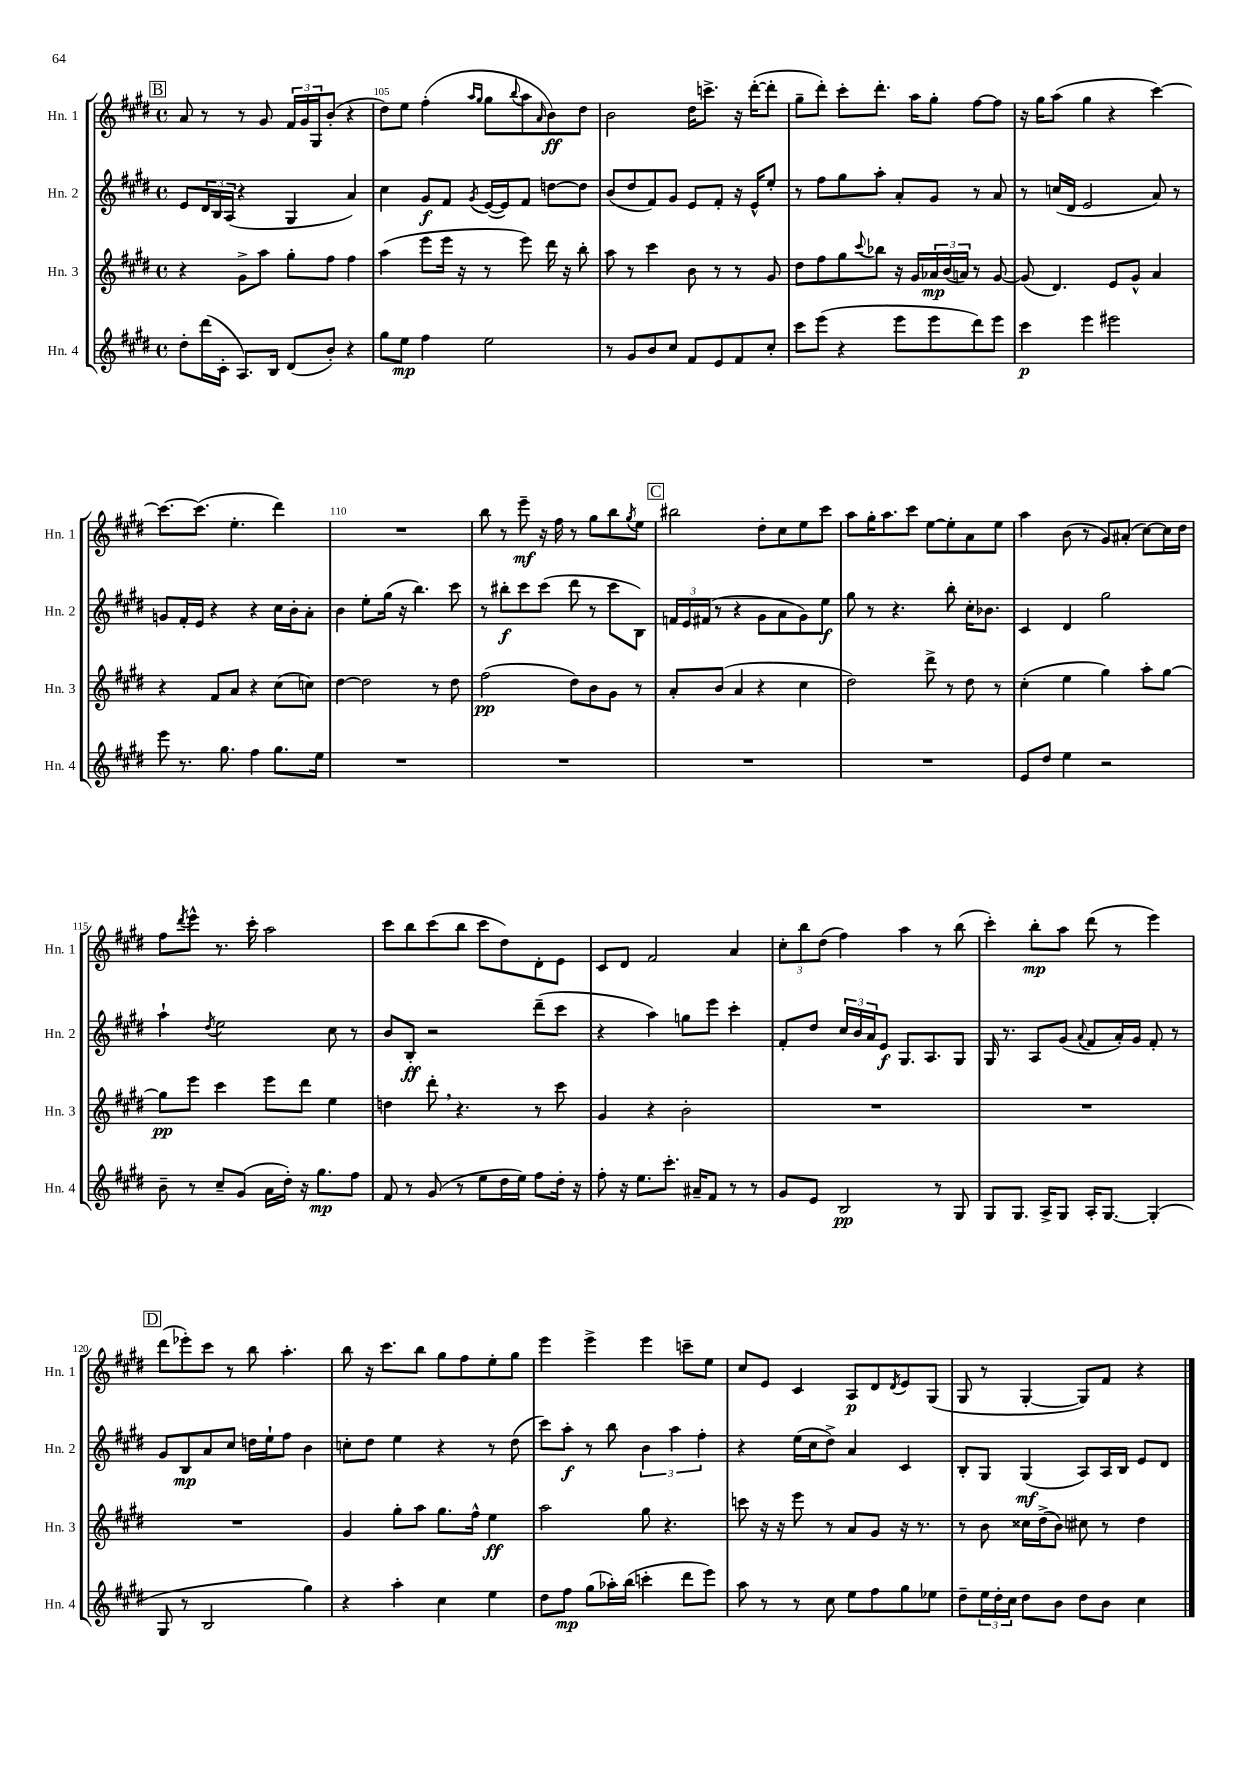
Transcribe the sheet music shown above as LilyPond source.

<<
\new StaffGroup <<
\new Staff = "s0" \with { instrumentName = "Hn. 1" shortInstrumentName = "Hn. 1" } {
    \clef treble \key e \major \defaultTimeSignature \time 4/4
    \mark \markup { \box "B" } a'8 r8 r8 gis'8 \tuplet 3/2 { fis'16 gis'16 gis16 } b'8-.( r4 |
    dis''8) e''8 fis''4-.( \grace { a''16 gis''16 } gis''8 \appoggiatura { b''8 } a''8 \grace { a'16 } b'8\ff) dis''8 |
    b'2 dis''16 c'''8.-> r16 dis'''16~-.( dis'''8-. |
    gis''8-- dis'''8-.) cis'''8-. dis'''8.-. a''16 gis''8-. fis''8~ fis''8 |
    r16 gis''16 a''8( gis''4 r4 cis'''4~) |
    cis'''8.~ cis'''8.( e''4.-. dis'''4) |
    R1 |
    b''8 r8 e'''8--\mf r16 fis''16 r8 gis''8 b''8 \acciaccatura { gis''8 } e''8 |
    \mark \markup { \box "C" } bis''2 dis''8-. cis''8 e''8 cis'''8 |
    a''8 gis''16-. a''8. cis'''8 e''8~ e''8-. a'8 e''8 |
    a''4 b'8( r8 gis'8) ais'8-.( cis''8~) cis''16 dis''16 |
    fis''8 \acciaccatura { dis'''8 } e'''8-^ r8. cis'''16-. a''2 |
    cis'''8 b''8 cis'''8( b''8 cis'''8 dis''8) dis'8-. e'8 |
    cis'8 dis'8 fis'2 a'4 |
    \tuplet 3/2 { cis''8-. b''8 dis''8( } fis''4) a''4 r8 b''8( |
    cis'''4-.) b''8-.\mp a''8 dis'''8( r8 e'''4) |
    \mark \markup { \box "D" } dis'''8( ees'''8-.) cis'''8 r8 b''8 a''4.-. |
    b''8 r16 cis'''8. b''8 gis''8 fis''8 e''8-. gis''8 |
    e'''4 e'''4-> e'''4 c'''8-- e''8 |
    cis''8 e'8 cis'4 a8\p dis'8 \acciaccatura { dis'8 } e'8 gis8( |
    gis8 r8 gis4~-. gis8) fis'8 r4 \bar "|." |
}
\new Staff = "s1" \with { instrumentName = "Hn. 2" shortInstrumentName = "Hn. 2" } {
    \clef treble \key e \major \defaultTimeSignature \time 4/4
    \mark \markup { \box "B" } e'8 \tuplet 3/2 { dis'16 b16 a16( } r4 gis4 a'4) |
    cis''4 gis'8\f fis'8 \acciaccatura { gis'8 } e'16~( e'16) fis'8 d''8~ d''8 |
    b'8( dis''8 fis'8) gis'8 e'8 fis'8-. r16 e'16-^ e''8-. |
    r8 fis''8 gis''8 a''8-. a'8-. gis'8 r8 a'8 |
    r8 c''16( dis'16 e'2 a'8) r8 |
    g'8 fis'16-. e'16 r4 r4 cis''16 b'16-. a'8-. |
    b'4 e''8-. gis''16( r16 b''4.) cis'''8 |
    r8 bis''8-.\f cis'''8 cis'''8( dis'''8 r8 cis'''8 b8) |
    \mark \markup { \box "C" } \tuplet 3/2 { f'16 e'16 fis'16( } r8 r4 gis'8 a'8 gis'8) e''8\f |
    gis''8 r8 r4. b''8-. cis''16-. bes'8. |
    cis'4 dis'4 gis''2 |
    a''4-! \acciaccatura { dis''8 } e''2 cis''8 r8 |
    b'8 b8-.\ff r2 dis'''8--( cis'''8 |
    r4 a''4) g''8 e'''8 cis'''4-. |
    fis'8-. dis''8 \tuplet 3/2 { cis''16 b'16 a'16 } e'8\f gis8. a8. gis8 |
    gis16 r8. a8 gis'8( \appoggiatura { a'8 } fis'8 a'16-.) gis'16 fis'8-. r8 |
    \mark \markup { \box "D" } gis'8 b8\mp a'8 cis''8 d''16 e''16-! fis''8 b'4 |
    c''8-. dis''8 e''4 r4 r8 dis''8( |
    cis'''8) a''8-.\f r8 b''8 \tuplet 3/2 { b'4 a''4 fis''4-. } |
    r4 e''16( cis''16 dis''8->) a'4 cis'4 |
    b8-. gis8 gis4\mf( a8) a16 b16 e'8 dis'8 \bar "|." |
}
\new Staff = "s2" \with { instrumentName = "Hn. 3" shortInstrumentName = "Hn. 3" } {
    \clef treble \key e \major \defaultTimeSignature \time 4/4
    \mark \markup { \box "B" } r4 gis'8-> a''8 gis''8-. fis''8 fis''4 |
    a''4( e'''8 e'''16 r16 r8 e'''8) dis'''16 r16 b''8-. |
    a''8 r8 cis'''4 b'8 r8 r8 gis'8 |
    dis''8 fis''8 gis''8 \appoggiatura { cis'''8 } bes''8 r16 gis'16 \tuplet 3/2 { aes'16\mp b'16( a'16) } r8 gis'8~ |
    gis'8( dis'4.) e'8 gis'8-^ a'4 |
    r4 fis'8 a'8 r4 cis''8( c''8) |
    dis''4~ dis''2 r8 dis''8 |
    fis''2\pp( dis''8) b'8 gis'8 r8 |
    \mark \markup { \box "C" } a'8-. b'8( a'4 r4 cis''4 |
    dis''2) dis'''8-> r8 dis''8 r8 |
    cis''4-.( e''4 gis''4) a''8-. gis''8~ |
    gis''8\pp e'''8 cis'''4 e'''8 dis'''8 e''4 |
    d''4 dis'''8-. \breathe r4. r8 cis'''8 |
    gis'4 r4 b'2-. |
    R1 |
    R1 |
    \mark \markup { \box "D" } R1 |
    gis'4 gis''8-. a''8 gis''8. fis''16-^ e''4\ff |
    a''2 gis''8 r4. |
    c'''8 r16 r16 e'''8 r8 a'8 gis'8 r16 r8. |
    r8 b'8 cisis''16 dis''16->( b'8) cis''8 r8 dis''4 \bar "|." |
}
\new Staff = "s3" \with { instrumentName = "Hn. 4" shortInstrumentName = "Hn. 4" } {
    \clef treble \key e \major \defaultTimeSignature \time 4/4
    \mark \markup { \box "B" } dis''8-. dis'''16( cis'16-. a8.) b16 dis'8( b'8-.) r4 |
    gis''8 e''8\mp fis''4 e''2 |
    r8 gis'8 b'8 cis''8 fis'8 e'8 fis'8 cis''8-. |
    cis'''8 e'''8( r4 e'''8 e'''8 dis'''8) e'''8 |
    cis'''4\p e'''4 eis'''2 |
    e'''8 r8. gis''8. fis''4 gis''8. e''16 |
    R1 |
    R1 |
    \mark \markup { \box "C" } R1 |
    R1 |
    e'8 dis''8 e''4 r2 |
    b'8-- r8 cis''8-- gis'8( a'16 dis''16-.) r16 gis''8.\mp fis''8 |
    fis'8 r8 gis'8( r8 e''8 dis''16 e''16) fis''8 dis''16-. r16 |
    fis''8-. r16 e''8. cis'''8.-. ais'16-- fis'8 r8 r8 |
    gis'8 e'8 b2\pp r8 gis8 |
    gis8 gis8. a16-> gis8 a16-. gis8.~ gis4-.( |
    \mark \markup { \box "D" } gis8 r8 b2 gis''4) |
    r4 a''4-. cis''4 e''4 |
    dis''8 fis''8\mp gis''8( aes''16-.) b''16( c'''4-. dis'''8 e'''8) |
    a''8 r8 r8 cis''8 e''8 fis''8 gis''8 ees''8 |
    dis''8-- \tuplet 3/2 { e''16 dis''16-. cis''16 } dis''8 b'8 dis''8 b'8 cis''4 \bar "|." |
}
>>
>>
\layout { \context { \Score currentBarNumber = #104 \override BarNumber.break-visibility = ##(#f #t #t) barNumberVisibility = #(every-nth-bar-number-visible 5) } }
